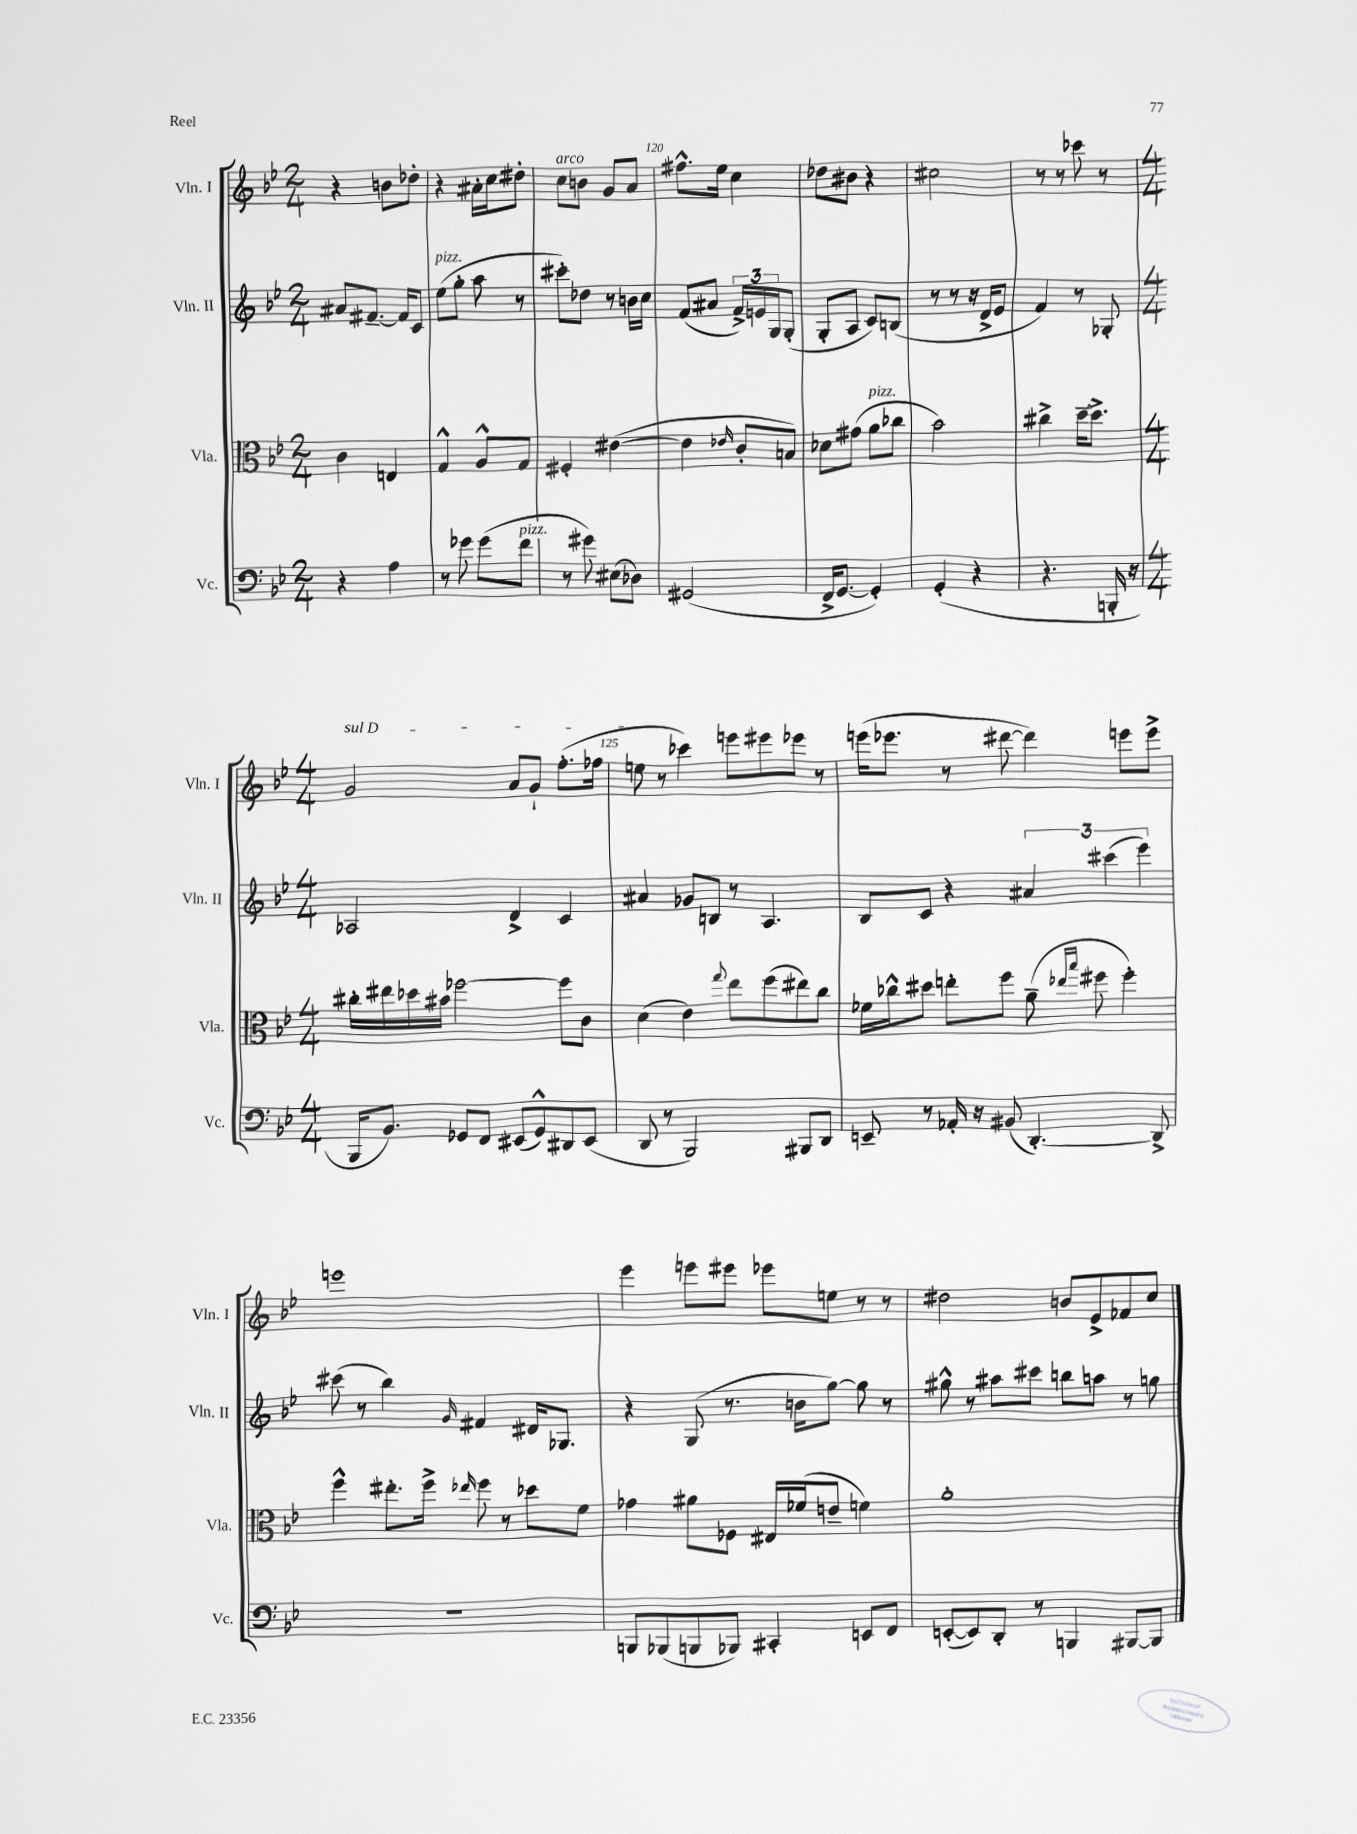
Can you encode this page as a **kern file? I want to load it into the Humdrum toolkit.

**kern	**kern	**kern	**kern
*part4	*part3	*part2	*part1
*staff4	*staff3	*staff2	*staff1
*I"Vc.	*I"Vla.	*I"Vln. II	*I"Vln. I
*I'Vc.	*I'Vla.	*I'Vln. II	*I'Vln. I
*clefF4	*clefC3	*clefG2	*clefG2
*k[b-e-]	*k[b-e-]	*k[b-e-]	*k[b-e-]
*M2/4	*M2/4	*M2/4	*M2/4
=117	=117	=117	=117
4r	4c\	8a#X/L	4r
.	.	[8.f#X~/J	.
4A\	4En/	.	8bn\L
.	.	16f#/KL]	.
.	.	8c/J	8dd-X'\J
=118	=118	=118	=118
!	!	!LO:TX:a:i:t=pizz.	!
8r	4G^^/	(8ee-\L	4r
8g-X\	.	8gg'\J	.
(8g-\L	8A^^/L	8aa\	16a#X'\LL
.	.	.	16cc\J
!LO:TX:a:i:t=pizz.	!	!	!
8f\J	8G/J	8r	8dd#X'\J
=119	=119	=119	=119
!	!	!	!LO:TX:a:i:t=arco
8r	4F#X'/	8ccc#X'\L)	8cc\L
8g#X\)	.	8dd-X\J	8bn\J
(8E#X\L	([4e#X\	8r	8g/L
8D-X\J)	.	16bn\LL	8a/J
.	.	16cc\JJ	.
=120	=120	=120	=120
(2GG#X/	4e#\]	(8f/L	8.ff#X^^\L
.	.	8a#X/J	.
.	.	.	16ee-\Jk
.	16qqe-X/	.	.
.	8c'/L	24f^/LL)	4cc\
.	.	24en/	.
.	.	24G/J	.
.	8Bn/J)	(8G'/J	.
=121	=121	=121	=121
16FF^/KL	8d-X\L	8G'/L	8dd-X\L
[8.GG/J	.	.	.
.	(8g#X\J	8A/J	8b#X\J
!	!LO:TX:a:i:t=pizz.	!	!
4GG'/])	8a\L	8c/L)	4r
.	8cc-X\J	(8Bn/J	.
=122	=122	=122	=122
(4GG'/	2b-\)	8r	2cc#X\
.	.	8r	.
4r	.	16r	.
.	.	16d^/KL	.
.	.	8e-/J	.
=123	=123	=123	=123
4.r	4cc#X^\	4f/)	8r
.	.	.	8r
.	[16dd~\KL	8r	8ccc-X\
.	8.dd^\J]	.	.
16BBBn'/	.	8G-X'/	8r
16r	.	.	.
!!LO:LB:g=z
=124	=124	=124	=124
*M4/4	*M4/4	*M4/4	*M4/4
!	!	!	!LO:TX:a:i:t=sul D
16BBB-/KL	16cc#X'\LL	2A-X/	2g/
8.BB-/J)	16ee#X\	.	.
.	16dd-X\	.	.
.	16b#X\JJ	.	.
8GG-X/L	[2ff-X\	.	.
8FF/J	.	.	.
(8EE#X/L	.	4d^/	8a/L
8GG-^^/)	.	.	8g`/J
8DD#X/	8ff-\L]	4c/	(8.ff'\L
(8EE#/J	8c\J	.	.
.	.	.	16ff-X\Jk
=125	=125	=125	=125
8DD/	(4d\	4a#X/	8een\
8r	.	.	8r
2BBB-/)	4e-\)	8g-X/L	4ccc-X\)
.	.	8Bn/J	.
.	8qqgg/	.	.
.	8ee-\L	8r	8eeen\L
.	(8ff\	4.A/	8eee#X\
8BBB#X/L	8ee#X\)	.	8eee-X\J
8DD/J	8cc\J	.	8r
=126	=126	=126	=126
8EEn~/	16f-X\LL	8B-/L	(16eeen\KL
.	16cc-X^^\J	.	8.eee-X\J
8r	8dd#X\J	8c/J	.
16AA-X'/	8een'\L	4r	8r
16r	.	.	.
(8BB#X/	8ff\J	.	[8ddd#X\
[4.DD'/)	(8a~\	6a#X/	4ddd#\])
.	16qqee-X/LL	.	.
.	16qqbb-/JJ	.	.
.	8ff#X\	.	.
.	.	(6ccc#X\	.
.	4ff#'\)	.	8eeen\L
.	.	6eee-\)	.
8DD^/]	.	.	8eee^\J
!!LO:LB:g=z
=127	=127	=127	=127
1r	4ff^^\	(8ccc#X\	1eeen
.	.	8r	.
.	8.ee#X'\L	4bb-\)	.
.	16ff^\Jk	.	.
.	16qqee-X/	16qqg/	.
.	8ff\	4f#X/	.
.	8r	.	.
.	8dd-X\L	16d#X/KL	.
.	.	8.G-X/J	.
.	8f\J	.	.
=128	=128	=128	=128
8BBBn/L	4g-X\	4r	4eee-\
(8BBB-X/	.	.	.
8BBBn/	8a#X\L	(8G/	8eeen\L
8BBB-X/J)	8F-X\J	8.r	8eee#X\J
4CC#X'/	16E#X/LL	.	8eee-X\L
.	(16f-X/J	16bn\KL	.
.	8en~/J	[8gg\J)	8een\J
8EEn/L	4fn\)	8gg\]	8r
8FF/J	.	8r	8r
=129	=129	=129	=129
([8EEn'/L	1a'	8gg#X^^\	2dd#X\
8EE/])	.	8r	.
8DD'/J	.	8aa#X\L	.
8r	.	8ccc#X\J	.
4BBBn/	.	8bbn\L	8bn/L
.	.	8aan\J	8e-^/
[8BBB#X/L	.	8r	8f-X/
8BBB#/J]	.	8ggn\	8cc/J
==	==	==	==
*-	*-	*-	*-
